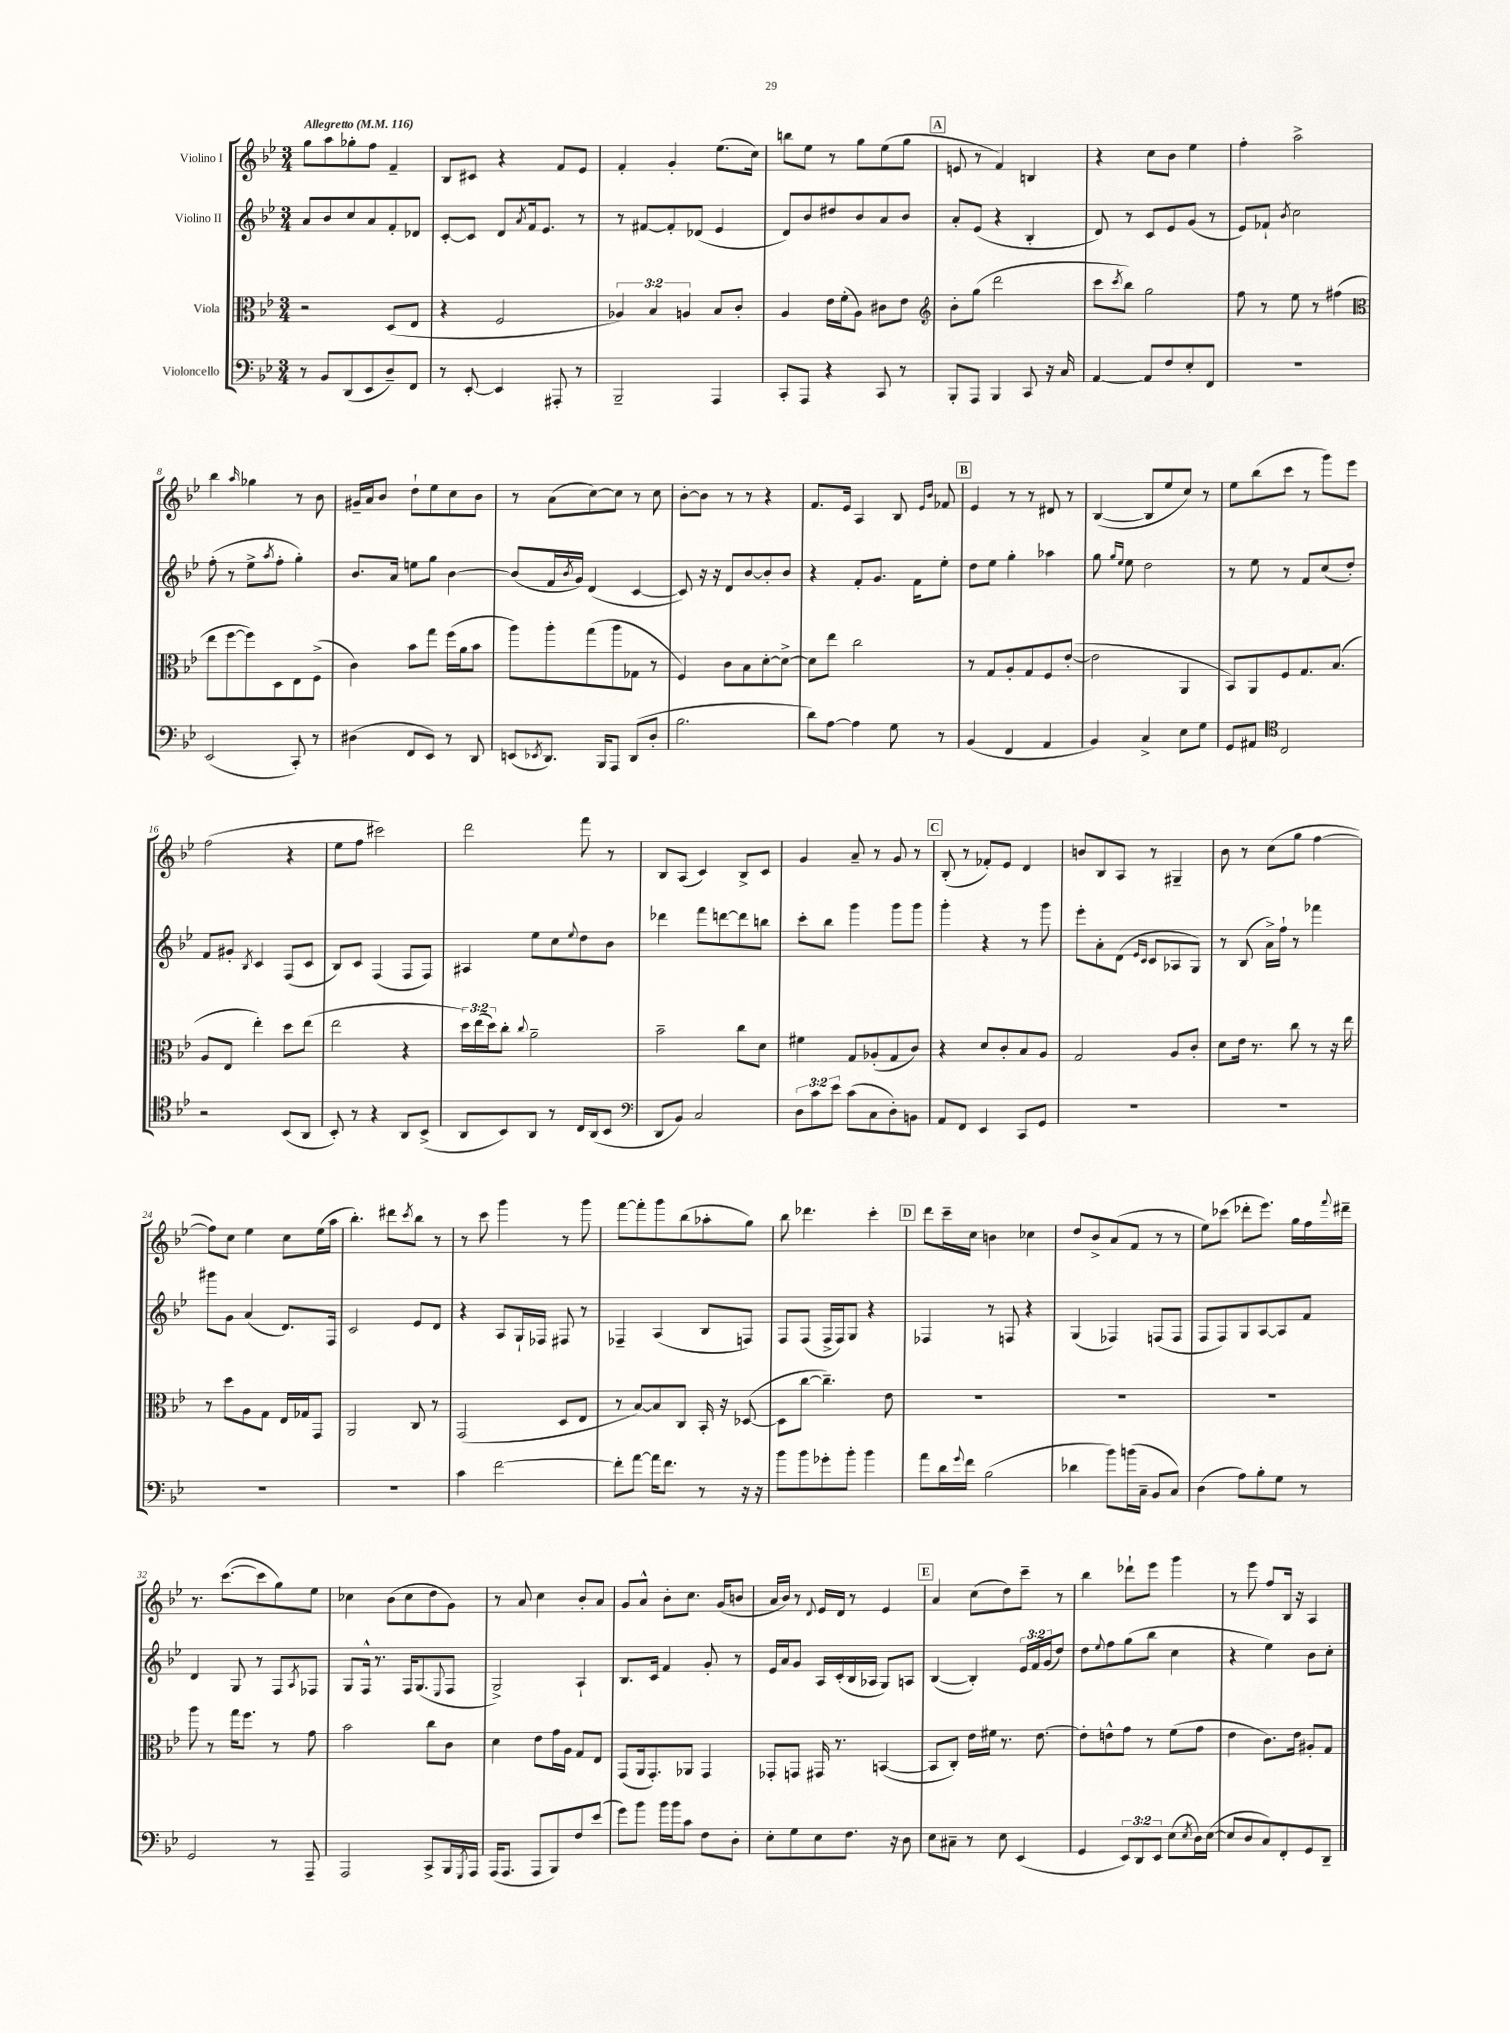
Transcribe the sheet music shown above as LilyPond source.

<<
\new StaffGroup <<
\new Staff = "s0" \with { instrumentName = "Violino I" } {
    \clef treble \key bes \major \numericTimeSignature \time 3/4 \tempo "Allegretto" 4 = 116
    g''8 a''8 ges''8-. f''8 f'4-- |
    bes8 cis'8 r4 f'8 ees'8 |
    f'4-. g'4-. ees''8.( c''16) |
    b''8 ees''8 r8 g''8 ees''8( g''8 |
    \mark \markup { \box "A" } e'8 r8 f'4) b4 |
    r4 c''8 bes'8 ees''4 |
    f''4-. a''2-> |
    bes''4 \grace { a''16 } ges''4 r8 bes'8 |
    gis'16-- a'16 bes'8 d''8-! ees''8 c''8 bes'8 |
    r8 a'8( c''8~) c''8 r8 c''8 |
    bes'8~-. bes'8 r8 r8 r4 |
    f'8. ees'16 a4 bes8 \grace { ees'16 bes'16 } fes'8 |
    \mark \markup { \box "B" } ees'4 r8 r8 dis'8 r8 |
    bes4~( bes8 ees''8 c''8) r8 |
    ees''8 bes''8( c'''8 r8 g'''8) ees'''8 |
    f''2( r4 |
    ees''8 f''8 cis'''2) |
    d'''2 f'''8 r8 |
    bes8 a8( c'4) bes8-> c'8 |
    g'4 a'8-- r8 g'8 r8 |
    \mark \markup { \box "C" } bes8-.( r8 fes'8-.) ees'8 d'4 |
    b'8 bes8 a8 r8 gis4-- |
    bes'8 r8 c''8( g''8 f''4~ |
    f''8) c''8 ees''4 c''8 ees''16( a''16 |
    bes''4.-.) dis'''8 \acciaccatura { c'''8 } bes''8 r8 |
    r8 c'''8 g'''4 r8 g'''8 |
    f'''8~ f'''8-. g'''8 bes''8( aes''8-. g''8) |
    bes''8 des'''4. c'''4-. |
    \mark \markup { \box "D" } d'''8 c'''16-- c''16 b'4 ces''4 |
    d''8 bes'8-> a'8( f'8 r8 r8 |
    ees''8) ces'''8( des'''8-. ees'''8.) g''16 f''16 \appoggiatura { f'''8 } dis'''16-- |
    r8. c'''8.~( c'''8 g''8) ees''8 |
    ces''4 bes'8( ces''8 d''8 g'8) |
    r8 a'8 c''4 bes'8-. a'8 |
    g'8 a'8-^ bes'8-. c''8. g'16( b'8 |
    a'16 bes'16) r8 \appoggiatura { d'8 } ees'16 d'16 r8 ees'4 |
    \mark \markup { \box "E" } a'4 c''8( d''8) c'''8-- r8 |
    bes''4 des'''8-! ees'''8 g'''4 |
    r8 ees'''8 f''8 bes16 r16 a4 \bar "|." |
}
\new Staff = "s1" \with { instrumentName = "Violino II" } {
    \clef treble \key bes \major \numericTimeSignature \time 3/4 \override Staff.TupletNumber.text = #tuplet-number::calc-fraction-text
    a'8 bes'8 c''8 a'8 f'8-. des'8 |
    c'8~-. c'8 d'8 \acciaccatura { a'8 } f'16 ees'8. r8 |
    r8 fis'8~ fis'8-. des'8( ees'4 |
    d'8) bes'8 dis''8 bes'8 a'8 bes'8 |
    \mark \markup { \box "A" } a'8-. ees'8( r4 bes4-. |
    d'8) r8 c'8 ees'8 g'8( r8 |
    ees'8) fes'8-! \acciaccatura { bes'8 } c''2 |
    f''8-.( r8 ees''8-> \acciaccatura { a''8 } f''8-. g''4-.) |
    bes'8. a'16 e''8 g''8 bes'4~ |
    bes'8( f'16 \acciaccatura { bes'8 } g'16) d'4( c'4~ |
    c'8) r16 r16 d'8 bes'8~ bes'8-. bes'8 |
    r4 f'8-. g'8. f'16 ees''8-. |
    \mark \markup { \box "B" } d''8 ees''8 g''4-. aes''4 |
    g''8 \grace { g''16 ees''16 } ees''8 d''2 |
    r8 ees''8 r8 f'8 c''8( d''8-.) |
    f'8 gis'8-. \acciaccatura { bes8 } c'4 f8( c'8 |
    bes8) c'8 f4( f8 f8) |
    ais4 ees''8 c''8 \appoggiatura { ees''8 } d''8 bes'8 |
    des'''4 f'''8 d'''8~ d'''8 b''8 |
    c'''8-. bes''8 g'''4 g'''8 g'''8 |
    \mark \markup { \box "C" } g'''4-. r4 r8 g'''8 |
    ees'''8-. a'8-. d'8( \grace { ees'16 c'16 } c'8 aes8 g8) |
    r8 bes8( a'16->) f''16-! r8 fes'''4 |
    gis'''8 g'8 a'4( d'8.) f16 |
    c'2 ees'8 d'8 |
    r4 a8 g16-! fes16 fis8 r8 |
    fes4-- a4( bes8 f8) |
    f8 f8( f16-> f16) g8 r4 |
    \mark \markup { \box "D" } fes4 r8 f8 r4 |
    g4( fes4) f8( f8 |
    f8 f8) g8 a8~ a8 f'8 |
    d'4 g8 r8 f8 \acciaccatura { a8 } fes8 |
    g8 f16-^ r8. f16 g8.( \appoggiatura { ees8 } f8 |
    g2->) a4-! |
    bes8. c'16 f'4 g'8-. r8 |
    ees'16 a'16 g'8 a16 c'16-.( bes16 aes16 g8) a8 |
    \mark \markup { \box "E" } bes4~( bes4-.) \tuplet 3/2 { ees'16 f'16 g'16( } d''8) |
    d''8 \appoggiatura { ees''8 } f''8 g''8( bes''8 c''4 |
    r4 ees''4) bes'8 c''8-. \bar "|." |
}
\new Staff = "s2" \with { instrumentName = "Viola" } {
    \clef alto \key bes \major \numericTimeSignature \time 3/4 \override Staff.TupletNumber.text = #tuplet-number::calc-fraction-text
    r2 d8( ees8 |
    r4 f2 |
    \tuplet 3/2 { aes4) bes4 a4 } bes8 c'8-. |
    a4 ees'16 f'16-.( a8) cis'8 ees'8 |
    \mark \markup { \box "A" } \clef treble bes'8-. g''8( d'''2 |
    c'''8 \acciaccatura { c'''8 } bes''8) g''2 |
    f''8 r8 ees''8 r8 fis''4( |
    \clef alto ees''8 f''8~ f''8) d8 ees8 f8->( |
    c'4) bes'8 g''8 f''16( a'16 bes'8 |
    a''8) a''8-. g''8( a''8 ges8 r8 |
    f4) c'8 bes8 d'8~-. d'8~-> |
    d'8 ees''8 c''2 |
    \mark \markup { \box "B" } r8 g8 a8-. g8 f8 ees'8~-.( |
    ees'2 a,4 |
    bes,8) a,8 f8 g8. bes8.( |
    a8 ees8 ees''4-.) d''8 ees''8( |
    ees''2 r4 |
    \tuplet 3/2 { d''16) ees''16( d''16) } c''8-. \appoggiatura { c''8 } a'2-- |
    bes'2-- c''8 d'8 |
    fis'4 g8 aes8-.( g8 c'8) |
    \mark \markup { \box "C" } r4 d'8 c'8-. bes8 a8 |
    g2 a8 c'8-. |
    d'8 ees'16 r8. c''8 r8 r16 ees''16 |
    r8 d''8 a8 g8 ees16 ges16 g,8 |
    a,2 c8 r8 |
    g,2( d8 ees8 |
    r8 bes8~) bes8 c8 bes,16-. r16 des8~( |
    des8 c''8~ c''4.--) ees'8 |
    \mark \markup { \box "D" } R2. |
    R2. |
    R2. |
    a''8 r8 g''16 f''8. r8 g'8 |
    bes'2 c''8 c'8 |
    d'4 ees'8 g'16 a16 g8 ees8 |
    g,8( a,16 g,8.-.) aes,8 g,4 |
    ges,8-. g,8 gis,16 r8. b,4~( |
    \mark \markup { \box "E" } b,8 c8-.) ees'16 fis'16 r8. ees'8.~ |
    ees'8-. e'8-^ g'8 r8 f'8( g'8 |
    ees'4 c'8.) ees'16 ais8-. g8 \bar "|." |
}
\new Staff = "s3" \with { instrumentName = "Violoncello" } {
    \clef bass \key bes \major \numericTimeSignature \time 3/4 \override Staff.TupletNumber.text = #tuplet-number::calc-fraction-text
    r8 bes,8 d,8( ees,8 d8--) f,8 |
    r8 ees,8~-. ees,4 ais,,8-. r8 |
    bes,,2-- a,,4 |
    c,8-. a,,8 r4 c,8 r8 |
    \mark \markup { \box "A" } bes,,8-. a,,8 bes,,4 c,8 r16 c16 |
    a,4~ a,8 f8 ees8-. f,8 |
    R2. |
    ees,2( c,8-.) r8 |
    dis4( f,8 ees,8) r8 d,8 |
    e,8( \acciaccatura { ees,8 } d,8.) bes,,16 a,,8 d,8( d8-. |
    bes2. |
    d'8) a8~ a4 g8 r8 |
    \mark \markup { \box "B" } bes,4( f,4 a,4 |
    bes,4) c4-> ees8 g8 |
    g,8 ais,8 \clef tenor c2 |
    r2 bes,8( a,8 |
    bes,8-.) r8 r4 a,8 bes,8->( |
    a,8 bes,8) a,8 r8 c16 a,16( bes,8 |
    \clef bass d,8 bes,8) c2 |
    \tuplet 3/2 { d8 c'8 ees'8 } c'8( c8 d8-.) b,8 |
    \mark \markup { \box "C" } a,8 f,8 ees,4 c,8 g,8 |
    R2. |
    R2. |
    R2. |
    R2. |
    c'4 f'2~ |
    f'8-. a'8~ a'16 f'8. r8 r16 r16 |
    bes'8 bes'8 ges'8-. bes'8-. bes'4 |
    \mark \markup { \box "D" } a'8 d'16 \appoggiatura { g'8 } f'16 bes2( |
    des'4 bes'8) b'16( c16-- bes,8 c8) |
    d4( a8) bes8-. g8 r8 |
    g,2 r8 a,,8-- |
    a,,2 c,8-> bes,,16 \acciaccatura { g,,8 } a,,16 |
    a,,16( a,,8. a,,8 bes,,8) f8 ees'8( |
    g'8) bes'8 bes'16 bes'16 c'8 f8 d8-. |
    ees8-. g8 ees8 f8. r16 d8 |
    \mark \markup { \box "E" } ees8 cis8-- r8 ees8 ees,4( |
    g,4 \tuplet 3/2 { ees,8) d,8 ees,8 } ees8( \acciaccatura { ees8 } d16) ees16~( |
    ees8 d8 c8) f,8-. g,8 d,8-- \bar "|." |
}
>>
>>
